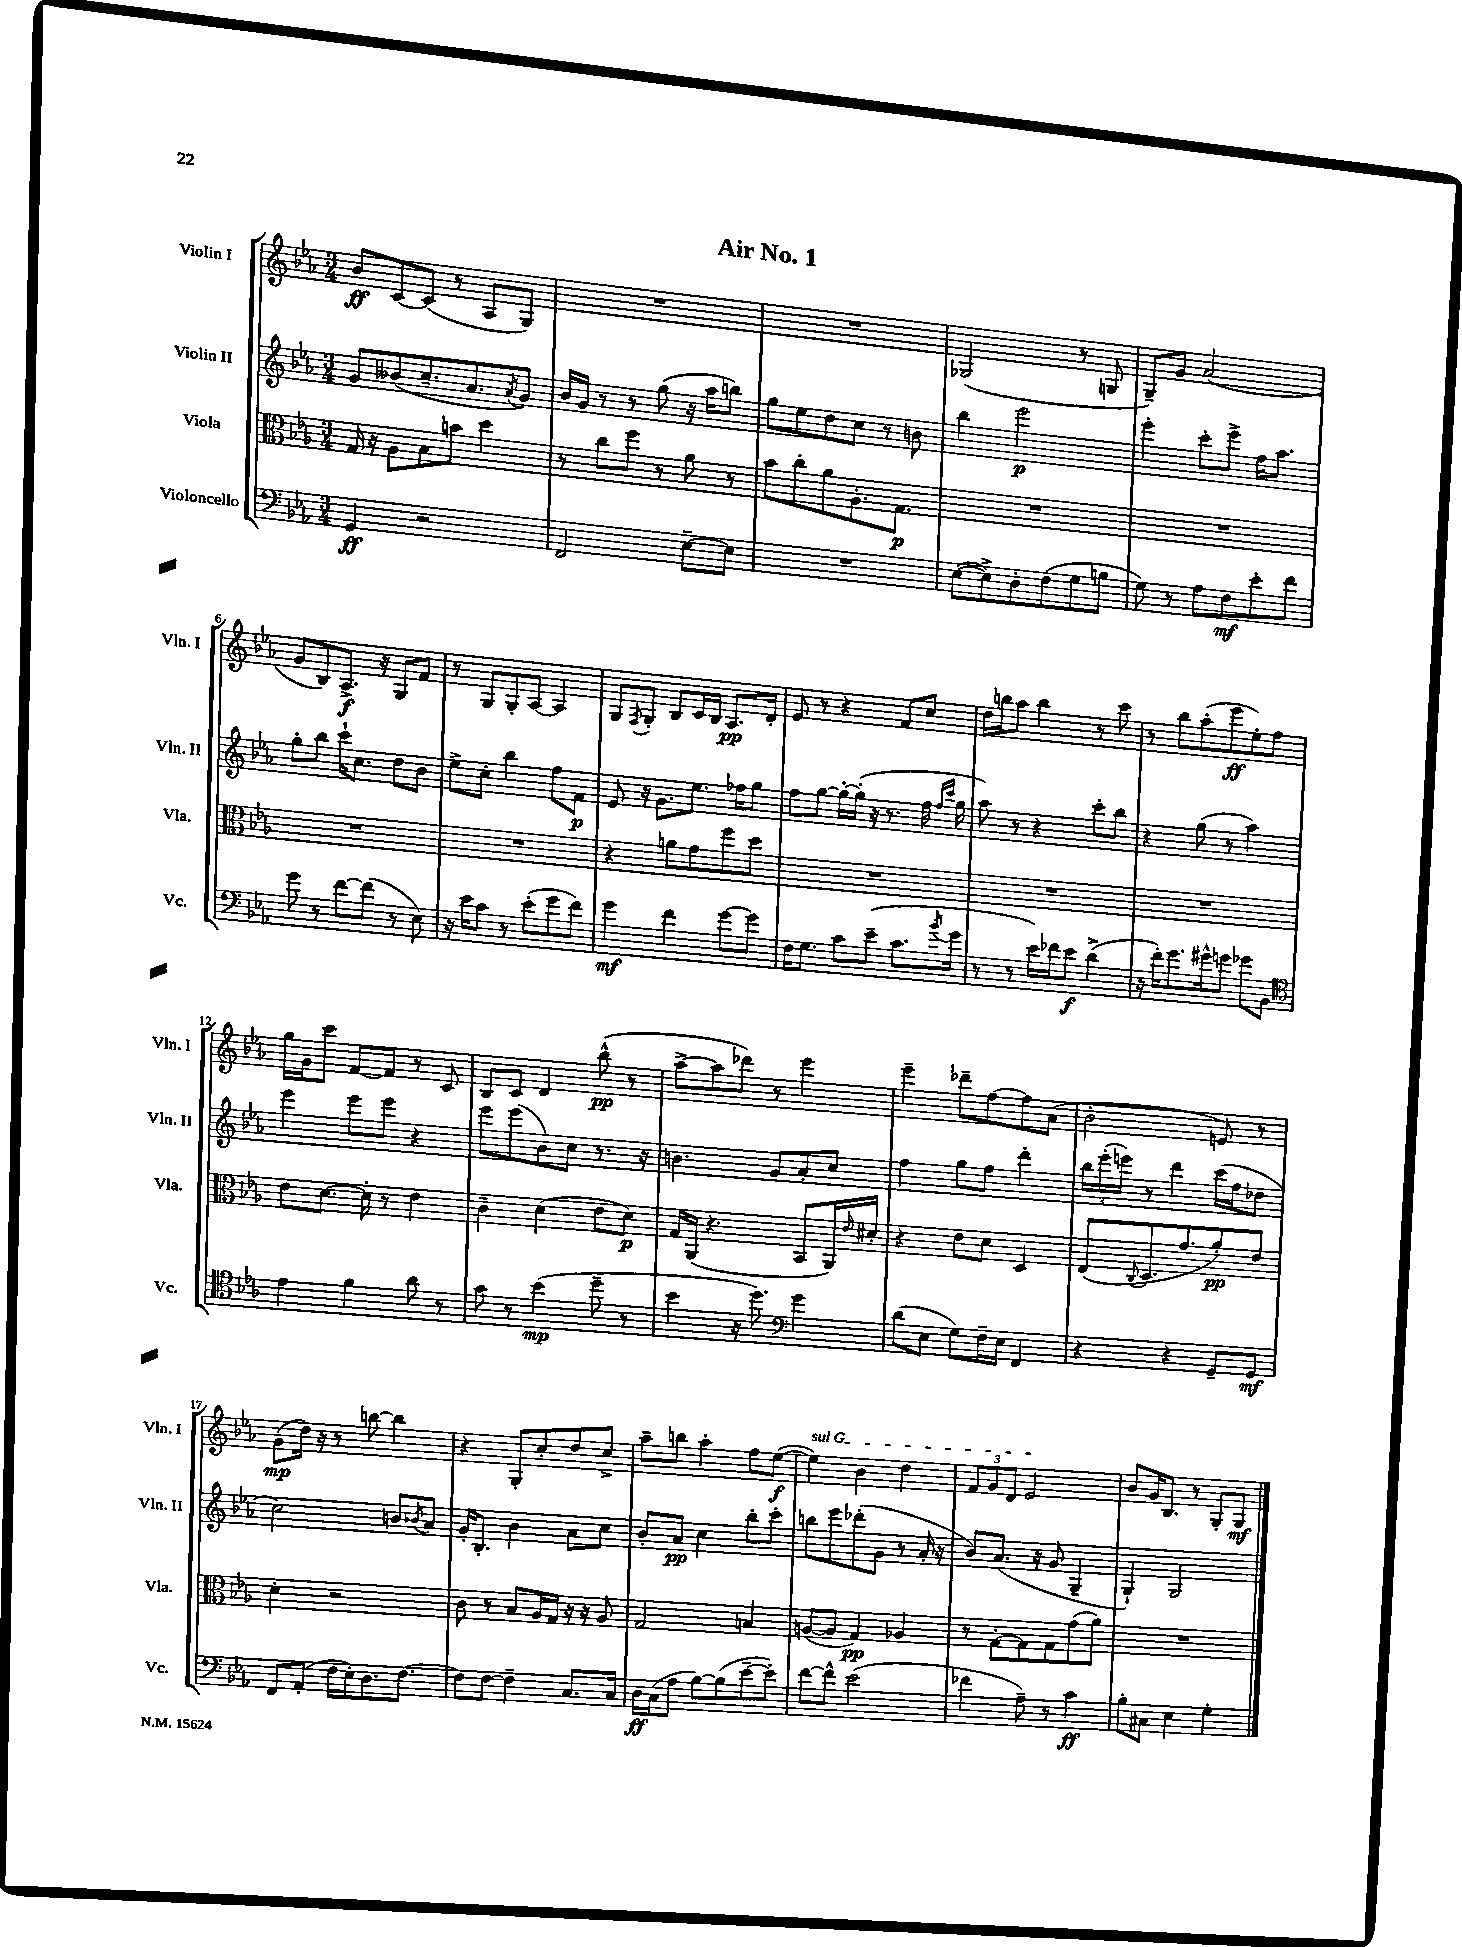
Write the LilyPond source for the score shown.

\header { title = "Air No. 1" }
<<
\new StaffGroup <<
\new Staff = "s0" \with { instrumentName = "Violin I" shortInstrumentName = "Vln. I" } {
    \clef treble \key ees \major \numericTimeSignature \time 3/4
    bes'8\ff c'8~ c'8( r8 aes8 g8) |
    R2. |
    R2. |
    ges2( r8 g8 |
    g8--) g'8 aes'2( |
    g'8 bes8) aes8.->\f r16 g8 f'8 |
    r8 g8 g8-. aes8~ aes4 |
    g8 \acciaccatura { f8 } g8-. bes8 c'16 bes16 aes8.\pp d'16-. |
    ees'8 r8 r4 f'8 c''8 |
    d''16 b''16 aes''8 b''4 r8 c'''8 |
    r8 bes''8 aes''8-.( ees'''8\ff ees''8-.) f''8 |
    g''16 g'16 c'''8 f'8~ f'8 r8 c'8 |
    bes8 c'8 d'4 bes''8-^\pp( r8 |
    aes''8~-> aes''8 des'''8) r8 ees'''4 |
    ees'''4-- des'''8-- f''8~ f''8 aes'8( |
    bes'2-. e'8) r8 |
    g'8\mp( d''16) r16 r8 b''8~ b''4 |
    r4 g8-. c''8-. d''8 c''8-> |
    aes''8-- b''8 aes''4-. f''8 ees''8~\f( |
    \once \override TextSpanner.bound-details.left.text = \markup { \italic "sul G" } ees''4\startTextSpan) bes'4 d''4 |
    \tuplet 3/2 { f'8 g'8 d'8 } ees'2\stopTextSpan |
    bes'8 g'16 bes8. r8 g8-. g8\mf \bar "|." |
}
\new Staff = "s1" \with { instrumentName = "Violin II" shortInstrumentName = "Vln. II" } {
    \clef treble \key ees \major \numericTimeSignature \time 3/4
    g'8 beses'8( c''8.-- aes'8. \acciaccatura { aes'8 } g'8) |
    bes'16 g'16 r8 r8 g''8( r16 aes''16 b''8) |
    g''8 ees''8 d''8 c''8 r8 b'8 |
    bes''4 ees'''2\p |
    ees'''4-. c'''8-. ees'''8-> f''16 aes''8. |
    g''8-. bes''8 c'''16-! c''8. d''8 bes'8 |
    ees''8-> c''8-. bes''4 f''8 f'8\p |
    ees'8 r16 g'8. ees''8. fes''16 g''8 |
    f''8 g''8~ g''16~-. g''16-.( r16 r8. f''16 \grace { f''16 c'''16 } g''16 |
    aes''8) r8 r4 c'''8-. bes''8 |
    r4 g''8( r8 aes''4) |
    ees'''4 ees'''8 ees'''8 r4 |
    ees'''8 ees'''8( bes'8) c''8 r8. r16 |
    b'4. g'8 aes'8-. c''8 |
    f''4 g''8 f''8 d'''4-. |
    \tuplet 3/2 { bes''16 ees'''16-.( e'''16) } r8 d'''4 c'''16( f''16 des''8 |
    c''2) b'8 \acciaccatura { bes'8 } aes'8 |
    g'16-. bes8.-. bes'4 aes'8 c''8 |
    bes'8-. aes'8\pp c''4 bes''8-. c'''8-. |
    b''8 ees'''8 des'''8-.( g'8 r8 aes'16-. r16 |
    bes'8) aes'8.( r16 g'8 g4-- |
    g4-!) g2 \bar "|." |
}
\new Staff = "s2" \with { instrumentName = "Viola" shortInstrumentName = "Vla." } {
    \clef alto \key ees \major \numericTimeSignature \time 3/4
    g16 r16 aes8 bes8 b'8 d''4 |
    r8 c''8 f''8 r8 aes'8 r8 |
    bes'8 c''8-. aes'8 aes8.-. g8.\p |
    R2. |
    R2. |
    R2. |
    R2. |
    r4 a'8 g'8 f''8 d''8 |
    R2. |
    R2. |
    R2. |
    ees'8 d'8.~ d'16-. r8 ees'4 |
    c'4-- d'4( ees'8 d'8\p) |
    g16 aes,16( r4. bes,8 aes,16) \grace { ees'16 } dis'16-. |
    r4 ees'8 d'8 d4 |
    ees8( \appoggiatura { c8 } d8. g'8. aes'8-.\pp) ees'8 |
    d'4-. r2 |
    c'8 r8 bes8 aes16 g16 r16 r16 aes8 |
    g2 b4 |
    a8~( a8 g4\pp) aes4 |
    r8 g8~-. g8 g8 g'8( aes'8) |
    R2. \bar "|." |
}
\new Staff = "s3" \with { instrumentName = "Violoncello" shortInstrumentName = "Vc." } {
    \clef bass \key ees \major \numericTimeSignature \time 3/4
    g,4\ff r2 |
    f,2 ees8~-- ees8 |
    R2. |
    ees8~( ees8->) d8-. f8( g8 b8 |
    g8) r8 aes8 f8\mf ees'8-. f'8 |
    g'8 r8 f'8~ f'8( r8 ees8) |
    r16 ees'16 c'8 r8 ees'8-.( g'8 f'8) |
    g'4\mf f'4 g'8~ g'8 |
    f16 g8. c'8 ees'8--( c'8. \acciaccatura { bes'8 } g'16 |
    r8 r8 ees'16) fes'16 ees'8\f d'4->( |
    r16 f'16-.) g'8. gis'16-^ g'8 ges'8 bes,8 |
    \clef tenor ees'4 f'4 aes'8 r8 |
    g'8 r8 bes'4\mp( d''8-- r8 |
    bes'4 r16 d''8.) \clef bass g'4 |
    d'8( ees8 g8) f16-- ees16 f,4 |
    r4 r4 g,8-- g,8\mf |
    f,8 aes,8-.( f16 ees16-.) d8. f8.~ |
    f8 f8~ f4-- c8. c16 |
    d16\ff c16( aes8 bes8~) bes8( ees'8~-- ees'8-.) |
    f'8~ f'8-^ ees'2( |
    fes'4 aes8--) r8 c'4\ff |
    bes8-. cis8 ees4 g4-. \bar "|." |
}
>>
>>
